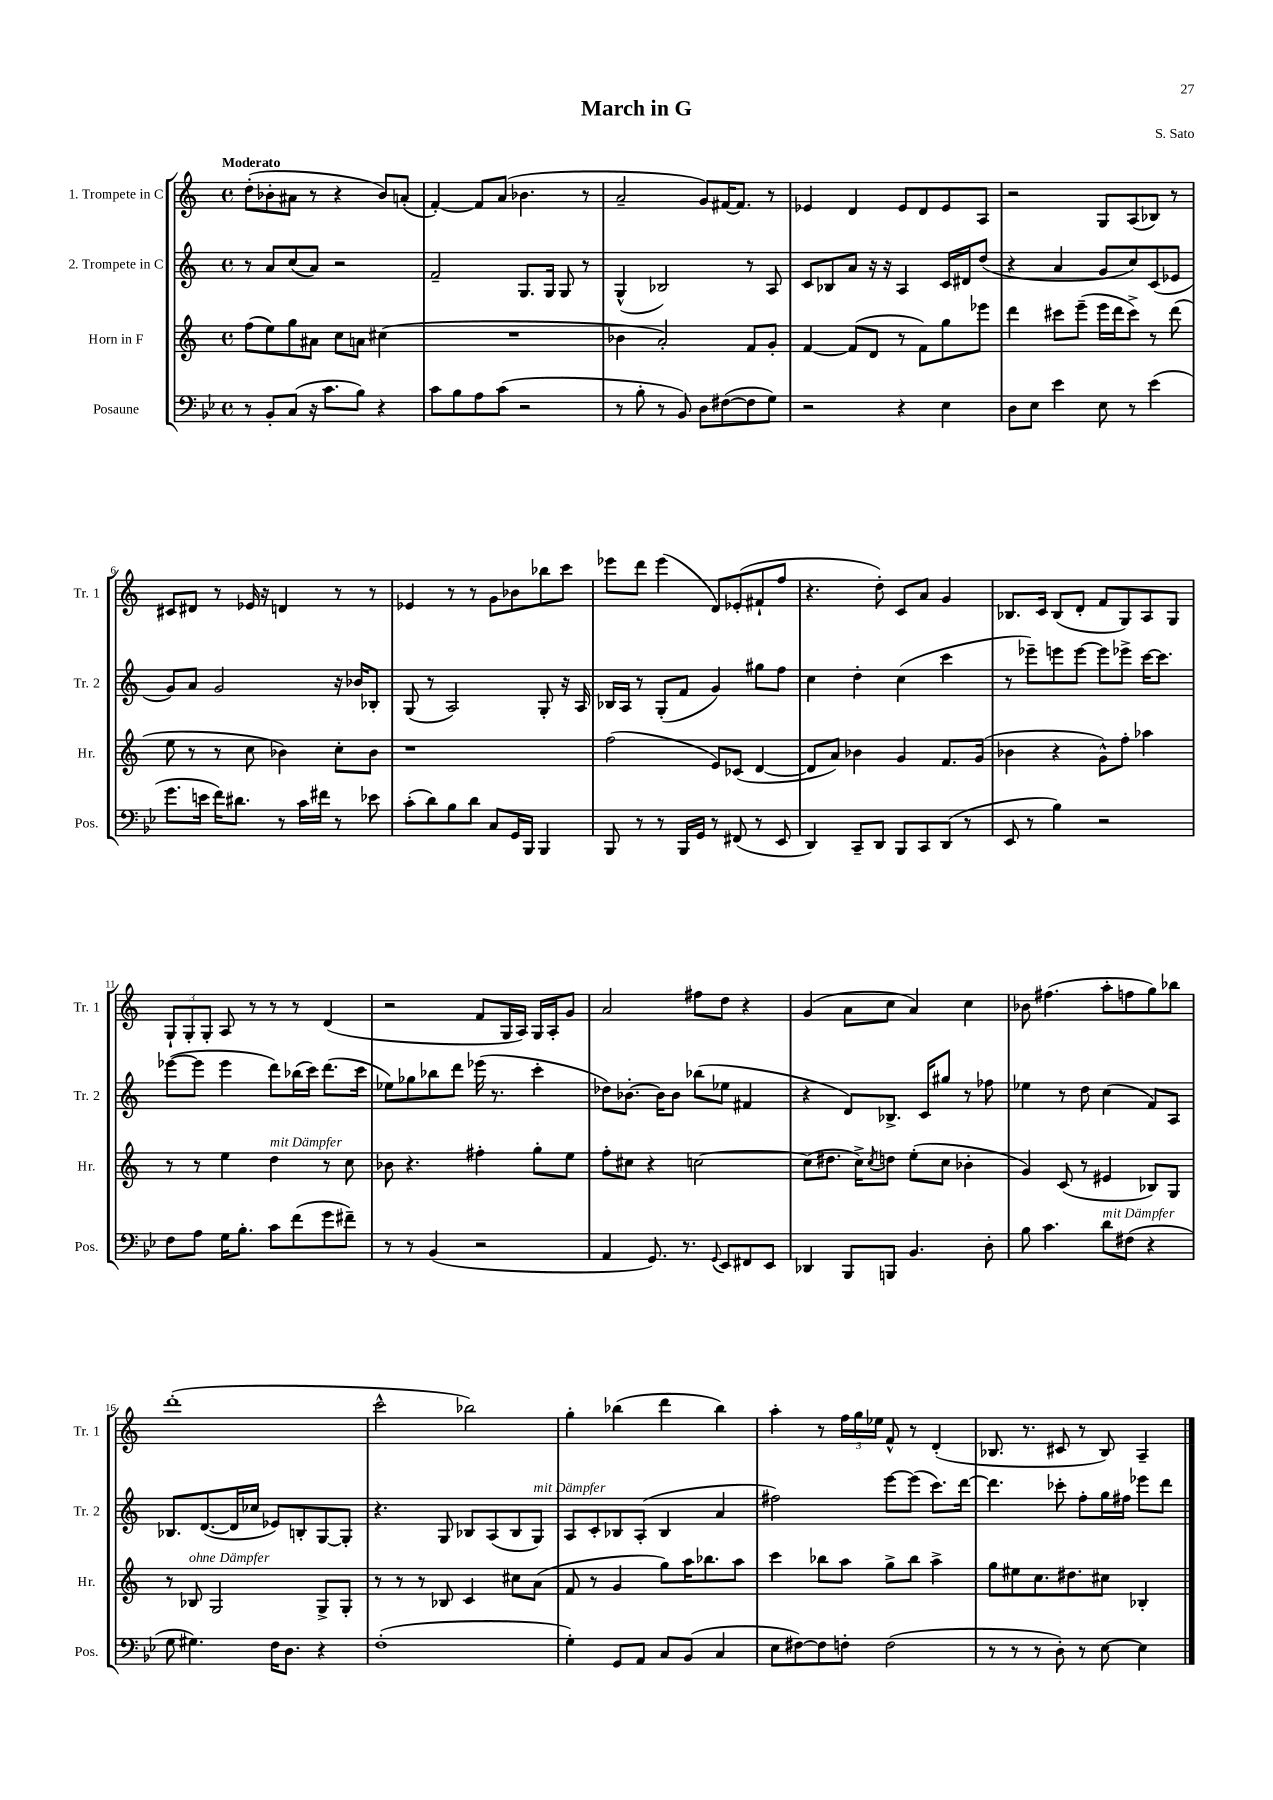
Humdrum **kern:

**kern	**kern	**kern	**kern
*part4	*part3	*part2	*part1
*staff4	*staff3	*staff2	*staff1
*I"Posaune	*I"Horn in F	*I"2. Trompete in C	*I"1. Trompete in C
*I'Pos.	*I'Hr.	*I'Tr. 2	*I'Tr. 1
*clefF4	*clefG2	*clefG2	*clefG2
*k[b-e-]	*k[]	*k[]	*k[]
*M4/4	*M4/4	*M4/4	*M4/4
*met(c)	*met(c)	*met(c)	*met(c)
=1	=1	=1	=1
!	!	!	!LO:TX:a:B:t=Moderato
8r	(8ff\L	8r	(8dd'\L
8BB-'/L	8ee\)	8a/L	8b-X'\
(8C/J	8gg\	(8cc/	8a#X\J
16r	8a#X\J	8a/J)	8r
8.c\L	.	.	.
.	8cc\L	2r	4r
8B-\J)	8an\J	.	.
4r	(4cc#X\	.	8b-/L)
.	.	.	(8an'/J
=2	=2	=2	=2
8c\L	1r	2f~/	[4f'/)
8B-\	.	.	.
8A\	.	.	8f/L]
(8c\J	.	.	(8a/J
2r	.	8.G/L	4.b-X\
.	.	16G/Jk	.
.	.	8G/	.
.	.	8r	8r
=3	=3	=3	=3
8r	4b-X\	(4G^^/	2a~/
8B-'\	.	.	.
8r	2a'/)	2B-X/)	.
8BB-/)	.	.	.
8D\L	.	.	8g/L)
([8F#X\	.	.	[16f#X/K
.	.	.	8.f#/J]
8F#\]	8f/L	8r	.
8G\J)	8g'/J	8A/	8r
=4	=4	=4	=4
2r	[4f/	8c/L	4e-X/
.	.	8B-X/	.
.	(8f/L]	8a/J	4d/
.	8d/J	16r	.
.	.	16r	.
4r	8r	4A/	8e-/L
.	8f\L)	.	8d/
4E-\	8gg\	16c/LL	8e-/
.	.	16d#X/J	.
.	8eee-X\J	(8dd/J	8A/J
=5	=5	=5	=5
8D\L	4ddd\	4r	2r
8E-\J	.	.	.
4e-\	8ccc#X\L	4a/	.
.	(8eee~\J	.	.
8E-\	16eee\LL	8g/L	8G/L
.	16ddd\J	.	.
8r	8ccc#^\J)	8cc/)	(8A/
(4e-\	8r	(8c/	8B-X/J)
.	(8ddd\	8e-X/J	8r
!!LO:LB:g=z
=6	=6	=6	=6
8.g\L	8ee\	8g/L)	8c#X/L
.	8r	8a/J	8d#X/J
16en\Jk	.	.	.
16f\KL)	8r	2g/	8r
8.d#X\J	.	.	.
.	8cc\	.	16e-X/
.	.	.	16r
8r	4b-X\)	.	4dn/
16c\LL	.	.	.
16f#X\JJ	.	.	.
8r	8cc'\L	16r	8r
.	.	16b-X/KL	.
8e-X\	8b-\J	8B-X'/J	8r
=7	=7	=7	=7
(8c'\L	1r	(8G/	4e-X/
8d\)	.	8r	.
8B-\	.	2A/)	8r
8d\J	.	.	8r
8C/L	.	.	8g\L
16GG/L	.	.	8b-X\
16BBB-/JJ	.	.	.
4BBB-/	.	8G'/	8bb-X\
.	.	16r	8ccc\J
.	.	16A/	.
=8	=8	=8	=8
8BBB-/	(2ff\	16B-X/LL	8eee-X\L
.	.	16A/JJ	.
8r	.	8r	8ddd\J
8r	.	(8G'/L	(4eee-\
16BBB-/LL	.	8f/J	.
16GG/JJ	.	.	.
8r	8e/L)	4g/)	8d/L)
(8FF#X/	(8c-X/J	.	(8e-X'/
8r	[4d/	8gg#X\L	8f#X`/
8EE-/	.	8ff\J	8ff/J
=9	=9	=9	=9
4DD/)	8d/L]	4cc\	4.r
.	8a/J)	.	.
8CC~/L	4b-X\	4dd'\	.
8DD/J	.	.	8dd'\)
8BBB-/L	4g/	(4cc\	8c/L
8CC/	.	.	8a/J
(8DD/J	8.f/L	4ccc\	4g/
8r	.	.	.
.	(16g/Jk	.	.
=10	=10	=10	=10
8EE-/	4b-X\	8r	8.B-X/L
8r	.	8eee-X~\L)	.
.	.	.	16c/Jk
4B-\)	4r	8eeen\	(8B-/L
.	.	[8eee\J	8d'/J
2r	8g^^\L)	8eee\L]	8f/L
.	8ff'\J	8eee-X^\J	8G/)
.	4aa-X\	[16ccc\KL	8A/
.	.	8.ccc\J]	.
.	.	.	8G/J
!!LO:LB:g=z
=11	=11	=11	=11
8F\L	8r	([8eee-X\L	12G`/L
.	.	.	12G'/
8A\J	8r	8eee-\J]	.
.	.	.	12G'/J
16G\KL	4ee\	4eee-\	8A/
8.B-'\J	.	.	.
.	.	.	8r
!	!LO:TX:a:i:t=mit Dämpfer	!	!
8c\L	4dd\	8ddd\L)	8r
(8f\	.	(16bb-X\L	8r
.	.	16ccc\JJ)	.
8g\	8r	(8.ddd\L	(4d/
8f#X~\J)	8cc\	.	.
.	.	16ccc\Jk	.
=12	=12	=12	=12
8r	8b-X\	8ee-X\L)	2r
8r	4.r	8gg-X\	.
(4BB-/	.	8bb-X\	.
.	.	8ddd\J	.
2r	4ff#X'\	(16eee-X\	8f/L
.	.	8.r	.
.	.	.	16G/L
.	.	.	16A/JJ)
.	8gg'\L	4ccc'\	16G/LL
.	.	.	16A'/J
.	8ee\J	.	8g/J
=13	=13	=13	=13
4AA/	8ff'\L	8dd-X\L)	2a/
.	8cc#X\J	[8.b-X'\J	.
8.GG/)	4r	.	.
.	.	16b-\KL]	.
.	.	8b-\J	.
8.r	.	.	.
.	[2ccn\	(8bb-X\L	8ff#X\L
8qqGG/	.	.	.
8EE-/L	.	8ee-X\J	8dd\J
8FF#X/	.	4f#X/	4r
8EE-/J	.	.	.
=14	=14	=14	=14
4DD-X/	(8cc\L]	4r	(4g/
.	8.dd#X\J	.	.
8BBB-/L	.	8d/L)	8a\L
.	16cc^\KL)	.	.
.	8qcc/	.	.
8BBBn/J	8ddn\J	8.B-X^/J	8cc\J
4.BB-/	(8ee'\L	.	4a/)
.	.	16c/KL	.
.	8cc\J	8gg#X/J	.
.	4b-X'\	8r	4cc\
8D'\	.	8ff-X\	.
=15	=15	=15	=15
8B-\	4g/)	4ee-X\	8b-X\
4.c\	.	.	(4.ff#X\
.	(8c/	8r	.
.	8r	8dd\	.
!LO:TX:a:i:t=mit Dämpfer	!	!	!
8d\L	4e#X/	(4cc\	8aa'\L
(8F#X\J	.	.	8ffn\
4r	8B-X/L)	8f/L)	8gg\)
.	8G/J	8A/J	8bb-X\J
!!LO:LB:g=z
=16	=16	=16	=16
8G\	8r	8.B-X/L	(1ddd'
!	!LO:TX:a:i:t=ohne Dämpfer	!	!
4.G#X\)	8B-X/	.	.
.	.	([8.d/	.
.	2G/	.	.
.	.	16d/L]	.
.	.	16cc-X/JJ	.
16F\KL	.	8e-X/L)	.
8.D\J	.	.	.
.	.	8Bn'/	.
4r	8G^/L	[8G/	.
.	8G'/J	8G'/J]	.
=17	=17	=17	=17
(1F'	8r	4.r	2ccc^^\
.	8r	.	.
.	8r	.	.
.	8B-X/	8G/	.
.	4c/	8B-X/L	2bb-X\)
.	.	(8A/	.
.	8cc#X\L	8B-/	.
!	!	!LO:TX:a:i:t=mit Dämpfer	!
.	(8a\J	8G/J)	.
=18	=18	=18	=18
4G'\)	8f/	8A/L	4gg'\
.	8r	8c'/	.
8GG/L	4g/	8B-X/	(4bb-X\
8AA/J	.	(8A'/J	.
8C/L	8gg\L)	4B-/	4ddd\
(8BB-/J	16aa\K	.	.
.	8.bb-X\	.	.
4C/	.	4a/	4bb-\)
.	8aa\J	.	.
=19	=19	=19	=19
8E-\L	4ccc\	2ff#X\)	4aa'\
[8F#X\)	.	.	.
8F#\]	8bb-X\L	.	8r
8Fn'\J	8aa\J	.	24ff\LL
.	.	.	24gg\
.	.	.	24ee-X\JJ
(2F\	8gg^\L	[8eee\L	8f^^/
.	8bb-\J	(8eee\J]	8r
.	4aa^\	8.ccc\L)	(4d'/
.	.	[16ddd\Jk	.
=20	=20	=20	=20
8r	8gg\L	4.ddd\]	8.B-X/
8r	8ee#X\	.	.
.	.	.	8.r
8r	8.cc\	.	.
8D'\)	.	8ccc-X'\	8c#X/
.	8.dd#X\	.	.
8r	.	8ff'\L	8r
[8E-\	8cc#X\J	16gg\L	8B-/)
.	.	16ff#X\JJ	.
4E-\]	4B-X'/	8eee-X\L	4A~/
.	.	8ddd\J	.
==	==	==	==
*-	*-	*-	*-
